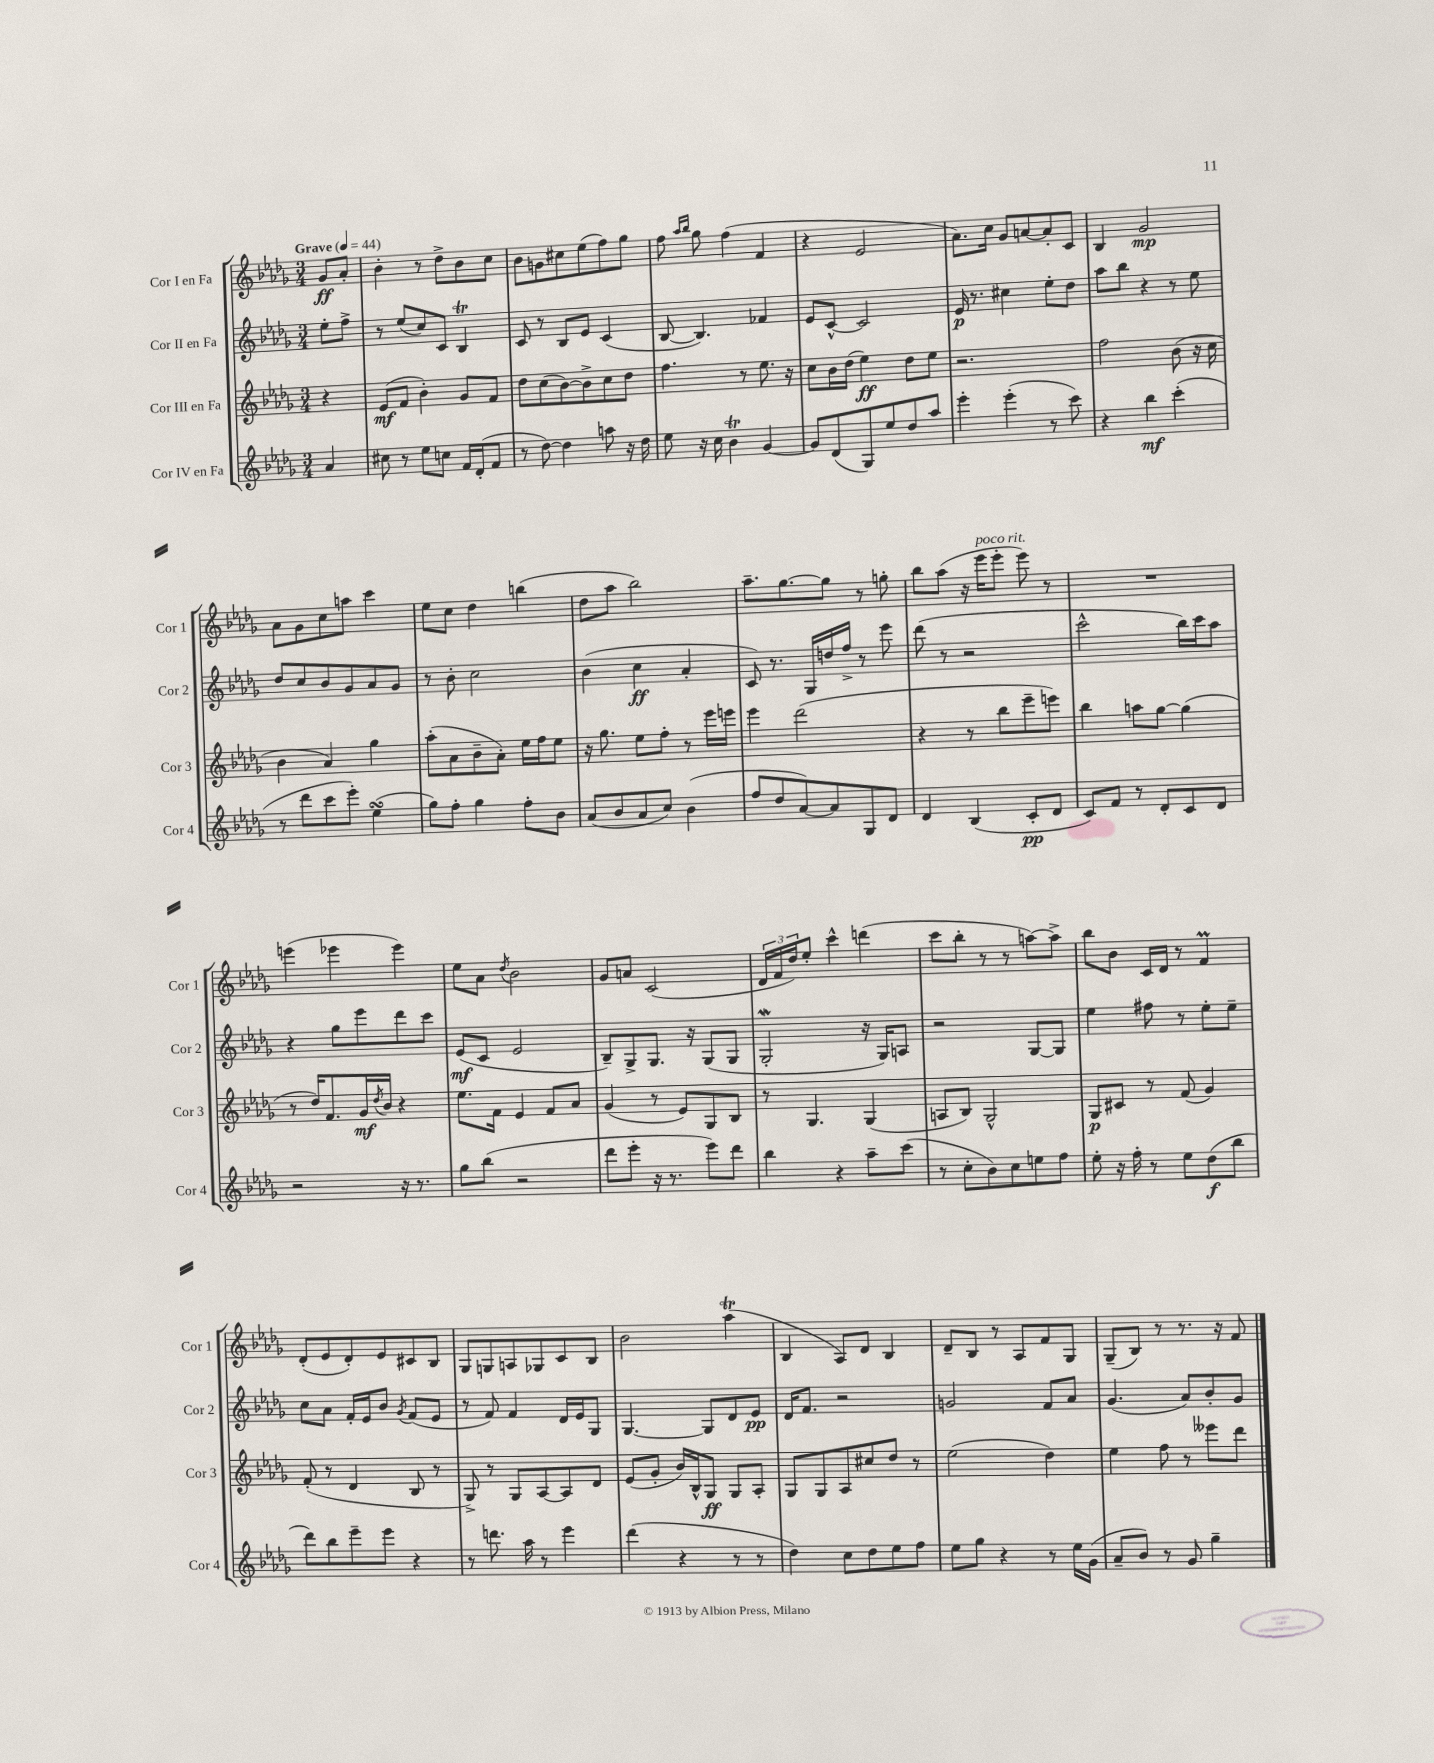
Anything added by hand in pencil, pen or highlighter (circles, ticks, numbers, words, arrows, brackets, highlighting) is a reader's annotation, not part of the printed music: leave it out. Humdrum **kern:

**kern	**kern	**kern	**kern
*staff4	*staff3	*staff2	*staff1
*clefG2	*clefG2	*clefG2	*clefG2
*k[b-e-a-d-g-]	*k[b-e-a-d-g-]	*k[b-e-a-d-g-]	*k[b-e-a-d-g-]
*M3/4	*M3/4	*M3/4	*M3/4
*MM44	*MM44	*MM44	*MM44
4a-/	4r	8ee-'\L	8g-/L
.	.	8ff^\J	8a-'/J
=	=	=	=
8cc#\	(8e-/L	8r	4b-'\
8r	8f/J	(8ee-/L	.
8ee-\L	4b-'\)	8cc/)	8r
8cc\J	.	8c/J	8dd-^\L
16f/LL	8g-/L	4B-/	8b-\
(16d-'/J	.	.	.
8f/J	8f/J	.	8cc\J
=	=	=	=
8r	8dd-\L	8c/	8b-\L
[8dd-\)	(8cc\	8r	8g\
4dd-\]	[8b-\)	8B-/L	8cc#\
.	8b-^\]	8e-/J	(8ee-\
8aa\	8cc\	(4c/	8ff\)
16r	8dd-\J	.	8gg-\J
16dd-\	.	.	.
=	=	=	=
8ee-\	4.ff\	[8B-/	8ff\
.	.	.	16qqaa-/LL
.	.	.	16qqbb-/JJ
16r	.	4.B-/])	8gg-\
16cc\	.	.	.
4b-\	.	.	(4ff\
.	8r	.	.
[4g-/	8.ee-\	4f-/	4f/
.	16r	.	.
=	=	=	=
8g-/]L	8cc\L	8e-/L	4r
(8d-/	16b-\L	[8c^^/J	.
.	(16dd-\JJ	.	.
8G-/)	4ee-\)	2c/]	2e-/
8ee-/	.	.	.
8dd-/	8dd-\L	.	.
8aa-/J	8ee-\J	.	.
=	=	=	=
4eee-'\	2.r	16e-/	8.a-\L)
.	.	8.r	.
.	.	.	16cc\Jk
(4eee-'\	.	4cc#\	8g-/L
.	.	.	[8a/
8r	.	8ee-'\L	8a'/]
8ccc\)	.	8dd-\J	8c/J
=	=	=	=
4r	2ff\	8aa-\L	4B-/
.	.	8bb-\J	.
4bb-\	.	4r	2g-/
(4ccc'\	(8b-\	8r	.
.	16r	8ee-\	.
.	16cc\	.	.
=	=	=	=
8r	4b-\	8dd-/L	8a-\L
8ddd-\L	.	8cc/	8g-\
8ccc\	4a-/)	8b-/	8cc\
8eee-'\J)	.	8g-/	8aa\J
(4ee-\	4gg-\	8a-/	4ccc\
.	.	8g-/J	.
=	=	=	=
8gg-\L)	(8aa-'\L	8r	8ee-\L
8ff'\J	8a-\	8b-'\	8cc\J
4gg-\	8b-~\	2cc\	4dd-\
.	8a-'\J)	.	.
8ff'\L	16ee-\LL	.	(4bb\
.	16ff\J	.	.
8b-\J	8ee-\J	.	.
=	=	=	=
(8a-/L	16r	(4b-\	8dd-\L
.	8.gg-\	.	.
8b-/	.	.	8aa-\J
8a-/	8ee-\L	4cc\	2bb-\)
8cc/J)	8ff'\J	.	.
(4b-\	8r	4a-'/	.
.	16eee-\LL	.	.
.	16eee\JJ	.	.
=	=	=	=
8ff/L	4eee-\	8c/)	8.aa-~\L
8dd-/	.	8.r	.
.	.	.	[8.gg-\
[8a-/)	(2ddd-\	.	.
.	.	16G-/LL	.
8a-/]	.	16dd/	8gg-\]J
.	.	16ff^/JJ	.
8G-/	.	8r	8r
8d-/J	.	8eee-\	8gg'\
=	=	=	=
4d-/	4r	(8ddd-\	8bb-\L
.	.	8r	(8aa-\J
(4B-/	8r	2r	16r
.	.	.	16eee-\LK
.	8bb-\L	.	8eee-'\J
8c'/L	8eee-~\	.	8eee-\)
8d-/J	8eee\J)	.	8r
=	=	=	=
8c/L)	4bb-\	2ccc^^\	2.r
8f/J	.	.	.
8r	8aa\L	.	.
8d-'/L	[8gg-\J	.	.
8c/	(4gg-\]	16bb-\LL)	.
.	.	16ccc\J	.
8d-/J	.	8aa-\J	.
=	=	=	=
2r	8r	4r	(4eee\
.	16dd-/LK)	.	.
.	8.f/	.	.
.	.	8gg-\L	4eee-\
.	16g-/L	8eee-\	.
.	8qdd-/	.	.
.	16b-/JJ	.	.
16r	4r	8ddd-\	4eee-\)
8.r	.	.	.
.	.	8ccc\J	.
=	=	=	=
8gg-\L	8.ee-\L	(8e-/L	8ee-\L
(8bb-\J	.	8c/J	8a-\J
.	16f\Jk	.	.
.	.	.	8qdd-/
2r	4e-/	2e-/	2b-\
.	8f/L	.	.
.	8a-/J	.	.
=	=	=	=
8ddd-\L	(4g-/	8B-~/L)	8g-/L
8eee-'\J	.	8G-^/	8a/J
16r	8r	8.G-/J	(2c/
8.r	.	.	.
.	8e-/L)	.	.
.	.	16r	.
8eee-\L)	8G-/	(8G-/L	.
8ddd-\J	8B-/J	8G-/J	.
=	=	=	=
4bb-\	8r	2G-'/	24d-/LL
.	.	.	24f/
.	.	.	24dd-/J)
.	4.G-/	.	8ee-'/J
4r	.	.	4ccc^^\
8aa-~\L	(4G-/	16r	(4ddd\
.	.	16G-/LK)	.
(8ccc\J	.	8A/J	.
=	=	=	=
8r	8A/L	2r	8ccc\L
8cc'\L	8B-/J)	.	8bb-'\J
8b-\)	2G-^^/	.	8r
8cc\	.	.	8r
8ee\	.	[8G-/L	[8aa\L)
8ff\J	.	8G-/]J	8aa^\]J
=	=	=	=
8ee-'\	8G-/L	4ee-\	8bb-\L
16r	8c#/J	.	8b-\J
16ff'\	.	.	.
8r	8r	8ff#\	16c/LL
.	.	.	16d-/JJ
8ee-\L	(8f/	8r	8r
(8dd-\	4g-/)	8ee-'\L	4f/
8bb-\J	.	8ee-~\J	.
=	=	=	=
8ddd-\L)	(8f'/	8cc\L	(8d-'/L
8bb-\	8r	8a-\J	8e-/
8eee-~\	4d-/	16f'/LL	8d-'/)
.	.	16e-/J	.
8eee-\J	.	8b-/J	8e-/
.	.	8qg-/	.
4r	8B-/	(8f/L	8c#/
.	8r	8e-/J	8B-/J
=	=	=	=
8r	8G-^/)	8r	8G-/L
8.ddd\	8r	8f/)	8G/
.	8G-/L	4f/	8A/
16aa-\	.	.	.
8r	[8A-/	.	8G-/
4eee-\	8A-/]	16d-/LL	8c/
.	.	16e-/J	.
.	8d-/J	8G-/J	8B-/J
=	=	=	=
(4ddd-\	(8e-/L	[4.G-/	2b-\
.	8g-'/J	.	.
4r	16b-/LL)	.	.
.	16B-^^/J	.	.
.	8G-/J	8G-/]L	.
8r	8G-/L	8d-/	(4aa-\
8r	8A-'/J	8e-/J	.
=	=	=	=
4dd-\)	8G-/L	16d-/LK	4B-/
.	.	8.f/J	.
.	8G-/	.	.
8cc\L	8A-/	2r	8A-/L)
8dd-\	8cc#/	.	8d-/J
8ee-\	8dd-/J	.	4B-/
8ff\J	8r	.	.
=	=	=	=
8ee-\L	(2ee-\	2g/	8d-~/L
8gg-\J	.	.	8B-/J
4r	.	.	8r
.	.	.	8A-/L
8r	4dd-\)	8f/L	8f/
16ee-\LL	.	8a-/J	8G-/J
(16g-\JJ	.	.	.
=	=	=	=
8a-~/L	4ee-\	(4.g-/	(8G-~/L
8b-/J)	.	.	8B-/J)
8r	8ff\	.	8r
8g-/	8r	8a-/L)	8.r
4gg-~\	8eee--\L	8b-'/	.
.	.	.	16r
.	8ddd-\J	8g-/J	8f/
==	==	==	==
*-	*-	*-	*-
